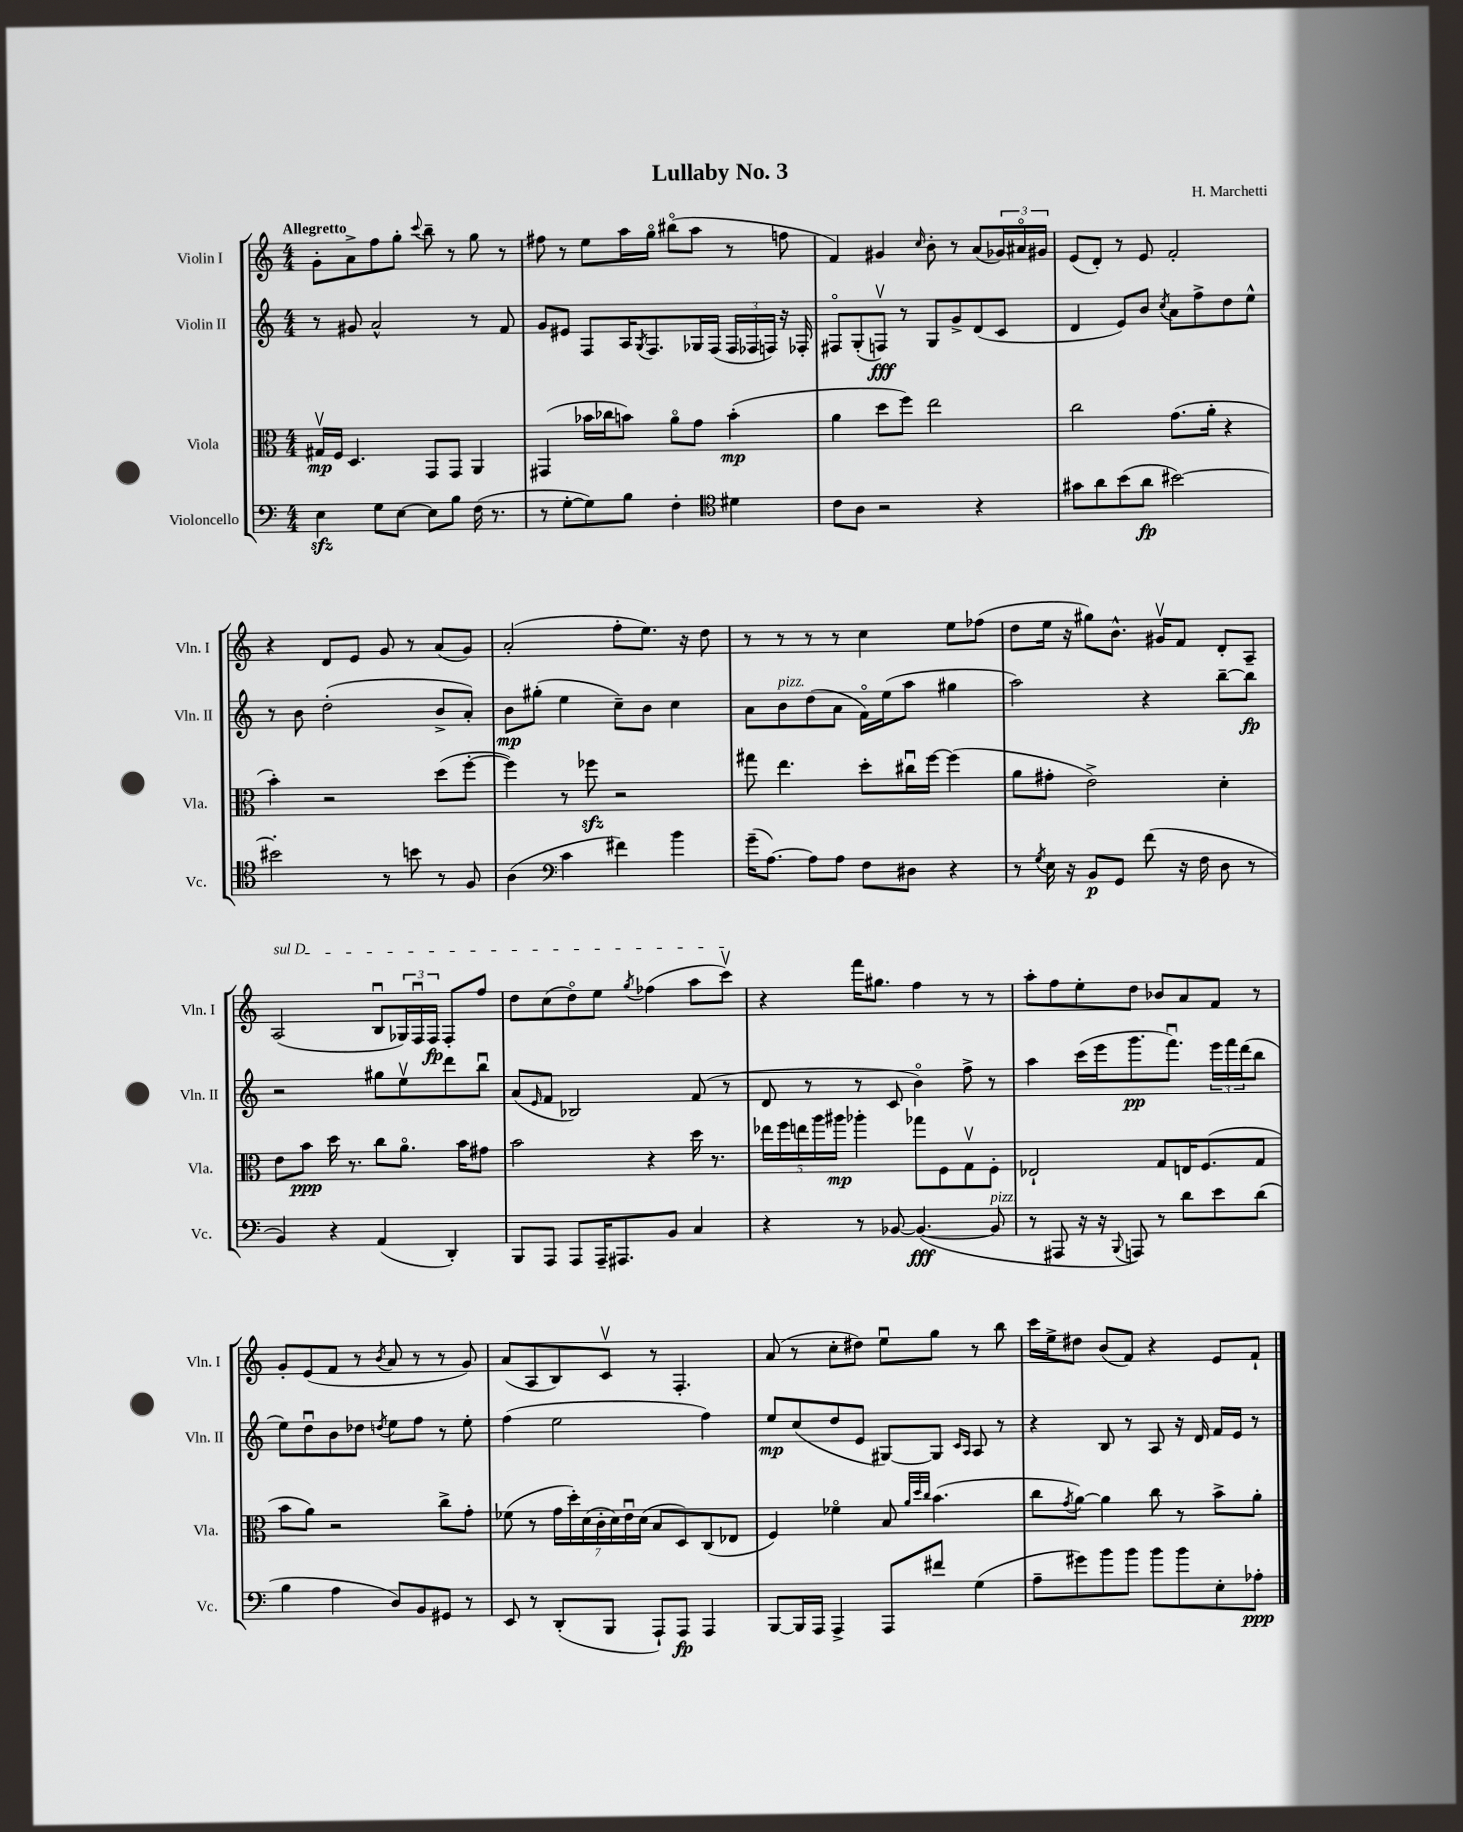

**kern	**dynam	**kern	**dynam	**kern	**dynam	**kern	**dynam
*part4	*part4	*part3	*part3	*part2	*part2	*part1	*part1
*staff4	*staff4	*staff3	*staff3	*staff2	*staff2	*staff1	*staff1
*I"Violoncello	*	*I"Viola	*	*I"Violin II	*	*I"Violin I	*
*I'Vc.	*	*I'Vla.	*	*I'Vln. II	*	*I'Vln. I	*
*clefF4	*	*clefC3	*	*clefG2	*	*clefG2	*
*k[]	*	*k[]	*	*k[]	*	*k[]	*
*M4/4	*	*M4/4	*	*M4/4	*	*M4/4	*
=1	=1	=1	=1	=1	=1	=1	=1
!	!	!	!	!	!	!LO:TX:a:B:t=Allegretto	!
4Ezz\	.	16G#Xv/LL	mp	8r	.	8g'\L	.
.	.	16F/JJ	.	.	.	.	.
.	.	4.D/	.	8g#X/	.	8a^\	.
8G\L	.	.	.	2a^^/	.	8ff\	.
[8E\J	.	.	.	.	.	8gg'\J	.
.	.	.	.	.	.	8qqccc/	.
8E\L]	.	8GG/L	.	.	.	8bb~\	.
8B\J	.	8GG/J	.	.	.	8r	.
(16F\	.	4AA/	.	8r	.	8gg\	.
8.r	.	.	.	.	.	.	.
.	.	.	.	8f/	.	8r	.
=2	=2	=2	=2	=2	=2	=2	=2
8r	.	(4GG#X/	.	8g/L	.	8ff#X\	.
[8G'\L	.	.	.	8e#X/J	.	8r	.
8G\])	.	16b-X\LL	.	8F/L	.	8ee\L	.
.	.	16cc-X\J	.	.	.	.	.
8B\J	.	8bn\J)	.	16A/K	.	16aa\L	.
.	.	.	.	8qG/	.	.	.
.	.	.	.	8.F/	.	16gg\JJ	.
4F'\	.	8a\L	.	.	.	(8bb#X\L	.
.	.	8g\J	.	16G-X/L	.	8aa\J	.
.	.	.	.	(16F/JJ	.	.	.
*clefC4	*	*	*	*	*	*	*
4d#X\	.	(4b'\	mp	24F/LL	.	8r	.
.	.	.	.	24F-X/	.	.	.
.	.	.	.	24Fn/JJ)	.	.	.
.	.	.	.	16r	.	8ffn\	.
.	.	.	.	16F-X'/	.	.	.
=3	=3	=3	=3	=3	=3	=3	=3
8c\L	.	4a\	.	8F#X/L	.	4f/)	.
8A\J	.	.	.	(8G'/	.	.	.
2r	.	8dd\L	.	8Fnv/J)	fff	4g#X/	.
.	.	8ff\J)	.	8r	.	.	.
.	.	.	.	.	.	16qqcc/	.
.	.	2ee\	.	8G/L	.	8b'\	.
.	.	.	.	8g^/	.	8r	.
4r	.	.	.	(8d/	.	(8a/L	.
.	.	.	.	8c/J	.	24g-X/L)	.
.	.	.	.	.	.	24a#X/	.
.	.	.	.	.	.	24g#X/JJ	.
=4	=4	=4	=4	=4	=4	=4	=4
8g#X\L	.	2cc\	.	4d/	.	(8e/L	.
8a\	.	.	.	.	.	8d'/J)	.
(8b\	.	.	.	8e/L)	.	8r	.
8a\J	fp	.	.	8b/J	.	8e/	.
.	.	.	.	8qcc/	.	.	.
[2b#X\)	.	(8.g\L	.	8a\L	.	2f'/	.
.	.	.	.	8ff^\	.	.	.
.	.	16a'\Jk	.	.	.	.	.
.	.	4r	.	8dd\	.	.	.
.	.	.	.	8ee^^\J	.	.	.
!!LO:LB:g=z
=5	=5	=5	=5	=5	=5	=5	=5
2b#X'\]	.	4b'\)	.	8r	.	4r	.
.	.	.	.	8b\	.	.	.
.	.	2r	.	(2dd'\	.	8d/L	.
.	.	.	.	.	.	8e/J	.
8r	.	.	.	.	.	8g/	.
8bn\	.	.	.	.	.	8r	.
8r	.	(8dd\L	.	8b^/L	.	(8a/L	.
8F/	.	[8ff'\J	.	8a'/J)	.	8g/J)	.
=6	=6	=6	=6	=6	=6	=6	=6
(4A\	.	4ff\])	.	8b\L	mp	(2a'/	.
.	.	.	.	(8gg#X'\J	.	.	.
*clefF4	*	*	*	*	*	*	*
4c\	.	8r	.	4ee\	.	.	.
.	.	8ff-Xzz\	.	.	.	.	.
4f#X\)	.	2r	.	8cc~\L)	.	8ff'\L	.
.	.	.	.	8b\J	.	8.ee\J)	.
4b\	.	.	.	4cc\	.	.	.
.	.	.	.	.	.	16r	.
.	.	.	.	.	.	8dd\	.
=7	=7	=7	=7	=7	=7	=7	=7
(16g~\KL	.	8gg#X\	.	8a\L	.	8r	.
[8.A\J)	.	.	.	.	.	.	.
!	!	!	!	!LO:TX:a:i:t=pizz.	!	!	!
.	.	4.ee\	.	8b\	.	8r	.
8A\L]	.	.	.	(8dd\	.	8r	.
8A\J	.	.	.	8a\J	.	8r	.
8F\L	.	8dd'\L	.	16f\LL)	.	4cc\	.
.	.	.	.	(16ee\J	.	.	.
8D#X\J	.	16cc#Xu\L	.	8aa\J	.	.	.
.	.	[16ff\JJ	.	.	.	.	.
4r	.	(4ff\]	.	4gg#X\	.	8ee\L	.
.	.	.	.	.	.	(8ff-X\J	.
=8	=8	=8	=8	=8	=8	=8	=8
8r	.	8a\L	.	2aa\)	.	8dd\L	.
8qG/	.	.	.	.	.	.	.
16E\	.	8g#X'\J	.	.	.	16ee\Jk	.
16r	.	.	.	.	.	16r	.
8BB/L	p	2e^\)	.	.	.	8gg#X\L)	.
8GG/J	.	.	.	.	.	8.b^^\J	.
(8f\	.	.	.	4r	.	.	.
.	.	.	.	.	.	16g#Xv/KL	.
16r	.	.	.	.	.	8f/J	.
16F\	.	.	.	.	.	.	.
8D\	.	4d'\	.	[8bb~\L	.	8d'/L	.
8r	.	.	.	8bb\J]	fp	8A~/J	.
!!LO:LB:g=z
=9	=9	=9	=9	=9	=9	=9	=9
!	!	!	!	!	!	!LO:TX:a:i:t=sul D	!
4BB/)	.	8e\L	.	2r	.	(2A/	.
.	.	8b\J	ppp	.	.	.	.
4r	.	16dd\	.	.	.	.	.
.	.	8.r	.	.	.	.	.
(4AA/	.	8cc\L	.	8gg#X\L	.	8Bu/L	.
.	.	8.a\J	.	8eev\	.	24G-X/L)	.
.	.	.	.	.	.	24Fu/	.
.	.	.	.	.	.	24F/JJ	fp
4DD'/)	.	.	.	8ddd\	.	8F'/L	.
.	.	16b\KL	.	.	.	.	.
.	.	8g#X\J	.	8bbu\J	.	8ff/J	.
=10	=10	=10	=10	=10	=10	=10	=10
8BBB/L	.	2b\	.	(8a/L	.	8dd\L	.
.	.	.	.	16qqe/	.	.	.
8AAA/J	.	.	.	8f/J	.	(8cc\	.
8AAA/L	.	.	.	2B-X/)	.	8dd\)	.
16AAA~/K	.	.	.	.	.	8ee\J	.
8.AAA#X/	.	.	.	.	.	.	.
.	.	.	.	.	.	8qgg/	.
.	.	4r	.	.	.	(4ff-X\	.
8BB/J	.	.	.	.	.	.	.
4C/	.	16dd\	.	(8f/	.	8aa\L	.
.	.	8.r	.	.	.	.	.
.	.	.	.	8r	.	8cccv\J)	.
=11	=11	=11	=11	=11	=11	=11	=11
4r	.	20ee-X\LL	.	8d/	.	4r	.
.	.	20ff\	.	.	.	.	.
.	.	20een\	.	.	.	.	.
.	.	.	.	8r	.	.	.
.	.	20aa\	.	.	.	.	.
.	.	20aa#X\JJ	mp	.	.	.	.
8r	.	4aa-X'\	.	8r	.	16fff\KL	.
.	.	.	.	.	.	8.gg#X\J	.
[8BB-X/	.	.	.	8c/	.	.	.
(4.BB-/_	fff	8gg-X\L	.	4b\)	.	4ff\	.
.	.	8F\	.	.	.	.	.
.	.	8Gv\	.	8ff^\	.	8r	.
!LO:TX:a:i:t=pizz.	!	!	!	!	!	!	!
8BB-/]	.	8F'\J	.	8r	.	8r	.
=12	=12	=12	=12	=12	=12	=12	=12
8r	.	2E-X`/	.	4aa\	.	8aa'\L	.
8AAA#X/	.	.	.	.	.	8ff\	.
16r	.	.	.	(16ccc\LL	.	8ee'\	.
16r	.	.	.	16eee\J	.	.	.
8qqBBB/	.	.	.	.	.	.	.
8AAAn/)	.	.	.	8.ggg\	pp	8dd\J	.
8r	.	8G/L	.	.	.	8b-X/L	.
.	.	.	.	8.fffu\J)	.	.	.
8d\L	.	16En/K	.	.	.	8a/	.
.	.	(8.F/	.	.	.	.	.
8e\	.	.	.	24eee\LL	.	8f/J	.
.	.	.	.	24fff\	.	.	.
.	.	.	.	(24ddd\J	.	.	.
(8d\J	.	8G/J	.	8bb\J	.	8r	.
!!LO:LB:g=z
=13	=13	=13	=13	=13	=13	=13	=13
4B\	.	8b\L	.	8ee\L)	.	8g'/L	.
.	.	8a\J)	.	8ddu\	.	(8e/	.
4A\	.	2r	.	8b\	.	8f/J	.
.	.	.	.	8dd-X\J	.	8r	.
.	.	.	.	8qddn/	.	8qb/	.
8D/L)	.	.	.	8ee\L	.	8a/	.
8BB/	.	.	.	8ff\J	.	8r	.
8GG#X/J	.	8cc^\L	.	8r	.	8r	.
8r	.	8g'\J	.	8ee'\	.	8g/)	.
=14	=14	=14	=14	=14	=14	=14	=14
8EE/	.	(8f-X\	.	(4ff\	.	(8a/L	.
8r	.	8r	.	.	.	8A/	.
(8DD'/L	.	28g\LL	.	2ee\	.	8B/)	.
.	.	28dd'\)	.	.	.	.	.
.	.	(28d\	.	.	.	.	.
.	.	28c'\	.	.	.	.	.
8BBB/J	.	.	.	.	.	8cv/J	.
.	.	28d\)	.	.	.	.	.
.	.	28eu\	.	.	.	.	.
.	.	(28d\JJ	.	.	.	.	.
8AAA`/L)	.	8B/L	.	.	.	8r	.
8AAA/J	fp	8D/)	.	.	.	4.F'/	.
4AAA/	.	(8C/	.	4ff\)	.	.	.
.	.	8E-X/J	.	.	.	.	.
=15	=15	=15	=15	=15	=15	=15	=15
[8BBB/L	.	4F/)	.	8ee/L	mp	(8a/	.
16BBB/L]	.	.	.	(8cc/	.	8r	.
16AAA/JJ	.	.	.	.	.	.	.
4AAA^/	.	4f-X\	.	8dd/	.	8cc'\L	.
.	.	.	.	8e/J	.	8dd#X\J)	.
8AAA/L	.	8B/	.	[8G#X/L)	.	8eeu\L	.
.	.	32qqa/LLL	.	.	.	.	.
.	.	32qqdd/	.	.	.	.	.
.	.	32qqcc/JJJ	.	.	.	.	.
8f#X/J	.	(4.b\	.	8G#/J]	.	8gg\J	.
.	.	.	.	16qqc/LL	.	.	.
.	.	.	.	16qqA/JJ	.	.	.
(4G\	.	.	.	8A/	.	8r	.
.	.	.	.	8r	.	8bb\	.
=16	=16	=16	=16	=16	=16	=16	=16
8A~\L	.	8cc\L	.	4r	.	16ccc\LL	.
.	.	.	.	.	.	16ee^\J	.
.	.	8qg/	.	.	.	.	.
8g#X\)	.	[8a\J)	.	.	.	8dd#X\J	.
8b\	.	4a\]	.	8B/	.	(8b/L	.
8b\J	.	.	.	8r	.	8f/J)	.
8b\L	.	8cc\	.	8A/	.	4r	.
8b\	.	8r	.	16r	.	.	.
.	.	.	.	16d/	.	.	.
8E'\	.	8b^\L	.	16f/LL	.	8e/L	.
.	.	.	.	16e/JJ	.	.	.
8A-X'\J	ppp	8a'\J	.	8r	.	8f`/J	.
==	==	==	==	==	==	==	==
*-	*-	*-	*-	*-	*-	*-	*-
